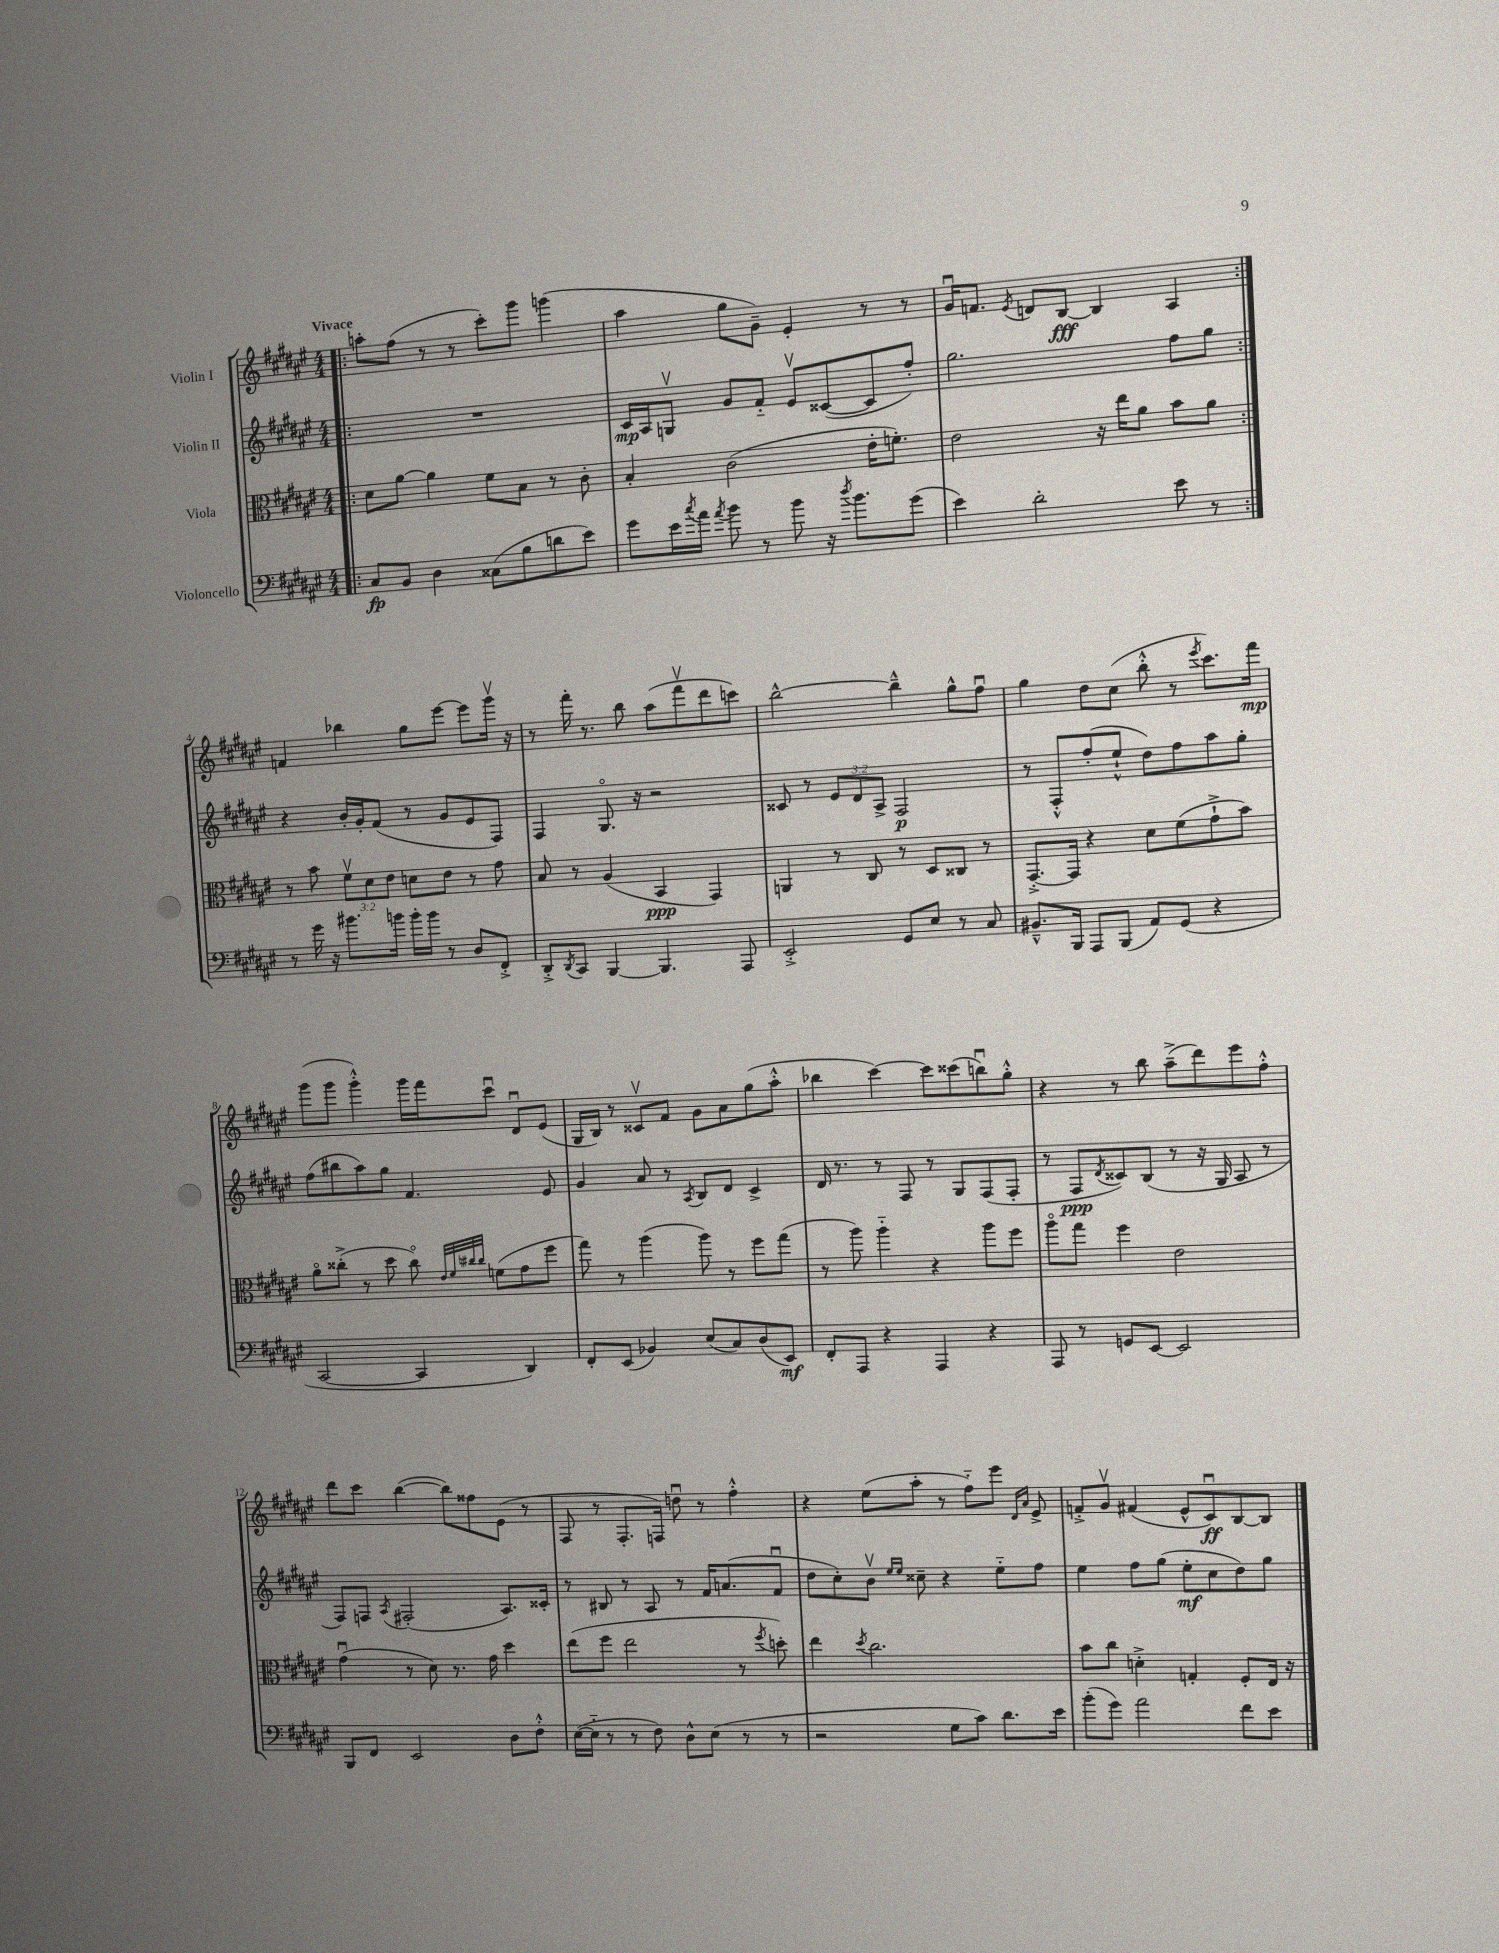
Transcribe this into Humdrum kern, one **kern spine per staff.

**kern	**dynam	**kern	**dynam	**kern	**dynam	**kern	**dynam
*part4	*part4	*part3	*part3	*part2	*part2	*part1	*part1
*staff4	*staff4	*staff3	*staff3	*staff2	*staff2	*staff1	*staff1
*I"Violoncello	*	*I"Viola	*	*I"Violin II	*	*I"Violin I	*
*clefF4	*	*clefC3	*	*clefG2	*	*clefG2	*
*k[f#c#g#d#a#e#]	*	*k[f#c#g#d#a#e#]	*	*k[f#c#g#d#a#e#]	*	*k[f#c#g#d#a#e#]	*
*M4/4	*	*M4/4	*	*M4/4	*	*M4/4	*
=1!|:	=1!|:	=1!|:	=1!|:	=1!|:	=1!|:	=1!|:	=1!|:
!	!	!	!	!	!	!LO:TX:a:B:t=Vivace	!
8C#/L	fp	8d#\L	.	1r	.	8aan'\L	.
8BB/J	.	[8a#\J	.	.	.	(8ff#\J	.
4D#\	.	4a#\]	.	.	.	8r	.
.	.	.	.	.	.	8r	.
(8C##X\L	.	8f#\L	.	.	.	8ccc#'\L)	.
8B\	.	8B\J	.	.	.	8ggg#\J	.
8dn\	.	8r	.	.	.	(4gggn\	.
8e#\J)	.	8c#'\	.	.	.	.	.
=2	=2	=2	=2	=2	=2	=2	=2
8g#\L	.	4B'/	.	16c#/LL	mp	4aa#\	.
.	.	.	.	16A#/J	.	.	.
16e#\L	.	.	.	8Gnv/J	.	.	.
8qcc#/	.	.	.	.	.	.	.
16a#\JJ	.	.	.	.	.	.	.
8qa#/	.	.	.	.	.	.	.
8b\	.	(2c#\	.	8g#/L	.	8gg#\L	.
8r	.	.	.	8f#/J	.	8g#~\J)	.
8b\	.	.	.	8e#v/L	.	4e#'/	.
16r	.	.	.	([8c##X/	.	.	.
8qdd#/	.	.	.	.	.	.	.
8.b\L	.	.	.	.	.	.	.
.	.	16e#'\KL	.	8c##/]	.	8r	.
.	.	8.fn'\J)	.	.	.	.	.
(8g#\J	.	.	.	8ff#'/J)	.	8r	.
=3	=3	=3	=3	=3	=3	=3	=3
4e#\)	.	2e#\	.	2.gg#\	.	16g#u/KL	.
.	.	.	.	.	.	8.fn/J	.
.	.	.	.	.	.	8qe#/	.
2d#'\	.	.	.	.	.	8dn/L	.
.	.	.	.	.	.	[8B/J	fff
.	.	16r	.	.	.	4B/]	.
.	.	16ee#\KL	.	.	.	.	.
.	.	8a#\J	.	.	.	.	.
8e#\	.	8b\L	.	8ff#\L	.	4A#/	.
8r	.	8a#\J	.	8gg#\J	.	.	.
!!LO:LB:g=z
=4:|!	=4:|!	=4:|!	=4:|!	=4:|!	=4:|!	=4:|!	=4:|!
8r	.	8r	.	4r	.	4fn/	.
16g#\	.	8b\	.	.	.	.	.
16r	.	.	.	.	.	.	.
8.b#X\L	.	12f#v\L	.	16b'/LL	.	4bb-X\	.
.	.	.	.	16g#'/J	.	.	.
.	.	12d#\	.	.	.	.	.
.	.	.	.	(8f#/J	.	.	.
.	.	12e#\J	.	.	.	.	.
16bn\Jk	.	.	.	.	.	.	.
16b'\LL	.	8dn\L	.	8r	.	8gg#\L	.
16b\JJ	.	.	.	.	.	.	.
8r	.	8e#\J	.	8g#/L	.	[8eee#\J	.
8D#/L	.	8r	.	8e#/	.	8eee#\L]	.
8FF#'^/J	.	8g#\	.	8F#/J)	.	16ggg#v\Jk	.
.	.	.	.	.	.	16r	.
=5	=5	=5	=5	=5	=5	=5	=5
8DD#'^/L	.	8B/	.	4F#/	.	8r	.
8qDD#/	.	.	.	.	.	.	.
8CC#/J	.	8r	.	.	.	16fff#'\	.
.	.	.	.	.	.	8.r	.
[4BBB/	.	(4A#/	.	8.G#/	.	.	.
.	.	.	.	.	.	8bb\	.
.	.	.	.	16r	.	.	.
4.BBB/]	.	4BB/	ppp	2r	.	(8aa#\L	.
.	.	.	.	.	.	8fff#v\	.
.	.	4GG#/)	.	.	.	8ddd#\	.
8AAA#/	.	.	.	.	.	8cccn\J)	.
=6	=6	=6	=6	=6	=6	=6	=6
2EE#'^/	.	4AAn/	.	8c##X/	.	[2bb^^\	.
.	.	.	.	8r	.	.	.
.	.	8r	.	12e#/L	.	.	.
.	.	.	.	12d#/	.	.	.
.	.	8C#/	.	.	.	.	.
.	.	.	.	12A#^/J	.	.	.
8GG#/L	.	8r	.	2F#/	p	4bb~^^\]	.
8E#/J	.	8D#/L	.	.	.	.	.
8r	.	8C##X/J	.	.	.	8gg#^^\L	.
8C#/	.	8r	.	.	.	8ff#u\J	.
=7	=7	=7	=7	=7	=7	=7	=7
8.BB#X~^^/L	.	[8.GG#'^/L	.	8r	.	4gg#\	.
.	.	.	.	8F#'^^/L	.	.	.
16BBB/Jk	.	16GG#/Jk]	.	.	.	.	.
8AAA#/L	.	4r	.	(8ff#'/	.	8dd#\L	.
(8BBB/J	.	.	.	8ee#`^^/J	.	(8cc#\J	.
8AA#/L)	.	8d#\L	.	8dd#\L)	.	8bb'^^\	.
(8GG#/J	.	(8f#\	.	8ff#\	.	8r	.
.	.	.	.	.	.	8qeee#/	.
4r	.	8g#`^\	.	8aa#\	.	8.ccc#\L)	.
.	.	8b\J)	.	8gg#'\J	.	.	.
.	.	.	.	.	.	16fff#\Jk	mp
!!LO:LB:g=z
=8	=8	=8	=8	=8	=8	=8	=8
[2CC#/	.	8a#\L	.	(8ff#\L	.	(8ggg#\L	.
.	.	(8cc##X'^\J	.	8bb#X\	.	8ggg#\J	.
.	.	8r	.	8aa#\)	.	4ggg#'^^\)	.
.	.	8dd#\	.	8gg#\J	.	.	.
4CC#/]	.	8cc##\)	.	4.f#/	.	16ggg#\LL	.
.	.	.	.	.	.	16fff#\J	.
.	.	32qqe#/LLL	.	.	.	.	.
.	.	32qqf#/	.	.	.	.	.
.	.	32qqcc#X/	.	.	.	.	.
.	.	32qqcc#/JJJ	.	.	.	.	.
.	.	(8fn\L	.	.	.	8ccc#u\J	.
4DD#/)	.	8g#\	.	.	.	8d#u/L	.
.	.	8ff#\J	.	8e#/	.	(8e#/J	.
=9	=9	=9	=9	=9	=9	=9	=9
8FF#'/L	.	8gg#\)	.	4g#/	.	16G#/LL	.
.	.	.	.	.	.	16B/JJ)	.
(8EE#/J	.	8r	.	.	.	8r	.
4BB-X/)	.	(4aa#\	.	8a#/	.	8c##Xv/L	.
.	.	.	.	8r	.	8f#/J	.
.	.	.	.	8qA#/	.	.	.
(8E#/L	.	8aa#\)	.	8B/L	.	8g#\L	.
8C#/)	.	8r	.	8d#/J	.	8a#\	.
(8D#/	.	8ff#\L	.	4c#^/	.	(8gg#\	.
8EE#/J)	mf	(8gg#\J	.	.	.	8aa#'^^\J	.
=10	=10	=10	=10	=10	=10	=10	=10
8FF#'/L	.	8r	.	16d#/	.	4bb-X\	.
.	.	.	.	8.r	.	.	.
8AAA#/J	.	8aa#\)	.	.	.	.	.
4r	.	4aa#\	.	8r	.	[4ccc#\)	.
.	.	.	.	8F#/	.	.	.
4AAA#/	.	4r	.	8r	.	8ccc#\L]	.
.	.	.	.	8G#/L	.	(8ccc##X\	.
4r	.	8aa#\L	.	(8F#/	.	8bbnu\)	.
.	.	8ff#\J	.	8F#'/J	.	8gg#'^^\J	.
=11	=11	=11	=11	=11	=11	=11	=11
8AAA#/	.	8aa#\L	.	8r	.	4r	.
8r	.	8gg#\J	.	8F#/L	ppp	.	.
.	.	.	.	8qd#/	.	.	.
8GGn/L	.	4ff#\	.	8c##X/)	.	8r	.
[8EE#/J	.	.	.	(8B/J	.	8bb\	.
2EE#/]	.	2e#\	.	8r	.	(8aa#~^\L	.
.	.	.	.	16r	.	8ddd#\)	.
.	.	.	.	16G#/	.	.	.
.	.	.	.	8A#/	.	8eee#\	.
.	.	.	.	8r	.	8ff#'^^\J	.
!!LO:LB:g=z
=12	=12	=12	=12	=12	=12	=12	=12
8BBB/L	.	(4g#u\	.	8F#/L)	.	8ddd#\L	.
8FF#/J	.	.	.	8Fn/J	.	8ccc#\J	.
.	.	.	.	8qA#/	.	.	.
2EE#/	.	8r	.	(2F#X'/	.	([4bb\	.
.	.	8d#\)	.	.	.	.	.
.	.	8.r	.	.	.	8bb\L])	.
.	.	.	.	.	.	8ff##X\	.
.	.	16g#\	.	.	.	.	.
8D#\L	.	4dd#\	.	8.A#/L)	.	(8e#\J	.
8F#'^^\J	.	.	.	.	.	8r	.
.	.	.	.	16c##X'/Jk	.	.	.
=13	=13	=13	=13	=13	=13	=13	=13
([16E#\LL	.	(8ee#\L	.	8r	.	8F#/	.
16E#\JJ]	.	.	.	.	.	.	.
8r	.	8ff#\J	.	8B#X/	.	8r	.
8r	.	2ee#\	.	8r	.	8.F#'/L	.
8F#\)	.	.	.	8A#/	.	.	.
.	.	.	.	.	.	16Fn/Jk)	.
8D#^^\L	.	.	.	8r	.	8ddnu\	.
(8E#\J	.	.	.	16f#/KL	.	8r	.
.	.	.	.	(8.an/	.	.	.
8r	.	8r	.	.	.	4ff#'^^\	.
.	.	8qff#/	.	.	.	.	.
8r	.	8ddn'\)	.	8f#u/J	.	.	.
=14	=14	=14	=14	=14	=14	=14	=14
2r	.	4ee#\	.	8dd#\L	.	4r	.
.	.	.	.	8cc#'\)	.	.	.
.	.	8qdd#/	.	.	.	.	.
.	.	2.cc#\	.	8bv\J	.	(8ee#\L	.
.	.	.	.	16qqee#/LL	.	.	.
.	.	.	.	16qqee#/JJ	.	.	.
.	.	.	.	8cc##X~\	.	8aa#'\J	.
8G#\L	.	.	.	4r	.	8r	.
8c#\J)	.	.	.	.	.	8ff#\L)	.
8.d#\L	.	.	.	8ee#\L	.	8eee#\J	.
.	.	.	.	.	.	16qqd#/LL	.
.	.	.	.	.	.	16qqa#/JJ	.
.	.	.	.	8ff#\J	.	8e#^/	.
16e#\Jk	.	.	.	.	.	.	.
=15	=15	=15	=15	=15	=15	=15	=15
(8b'\L	.	8b\L	.	4ee#\	.	8fn'^/L	.
8g#\J)	.	8cc#\J	.	.	.	8g#v/J	.
2a#\	.	4dn'^\	.	8ff#\L	.	(4f#X/	.
.	.	.	.	(8gg#\J	.	.	.
.	.	4Gn'/	.	8ee#'\L	mf	8e#^^/L	.
.	.	.	.	8cc#\	.	8c#u/)	ff
8f#\L	.	8F#'/L	.	8dd#\)	.	[8B/	.
8e#\J	.	16E#/Jk	.	8gg#\J	.	8B/J]	.
.	.	16r	.	.	.	.	.
==	==	==	==	==	==	==	==
*-	*-	*-	*-	*-	*-	*-	*-
